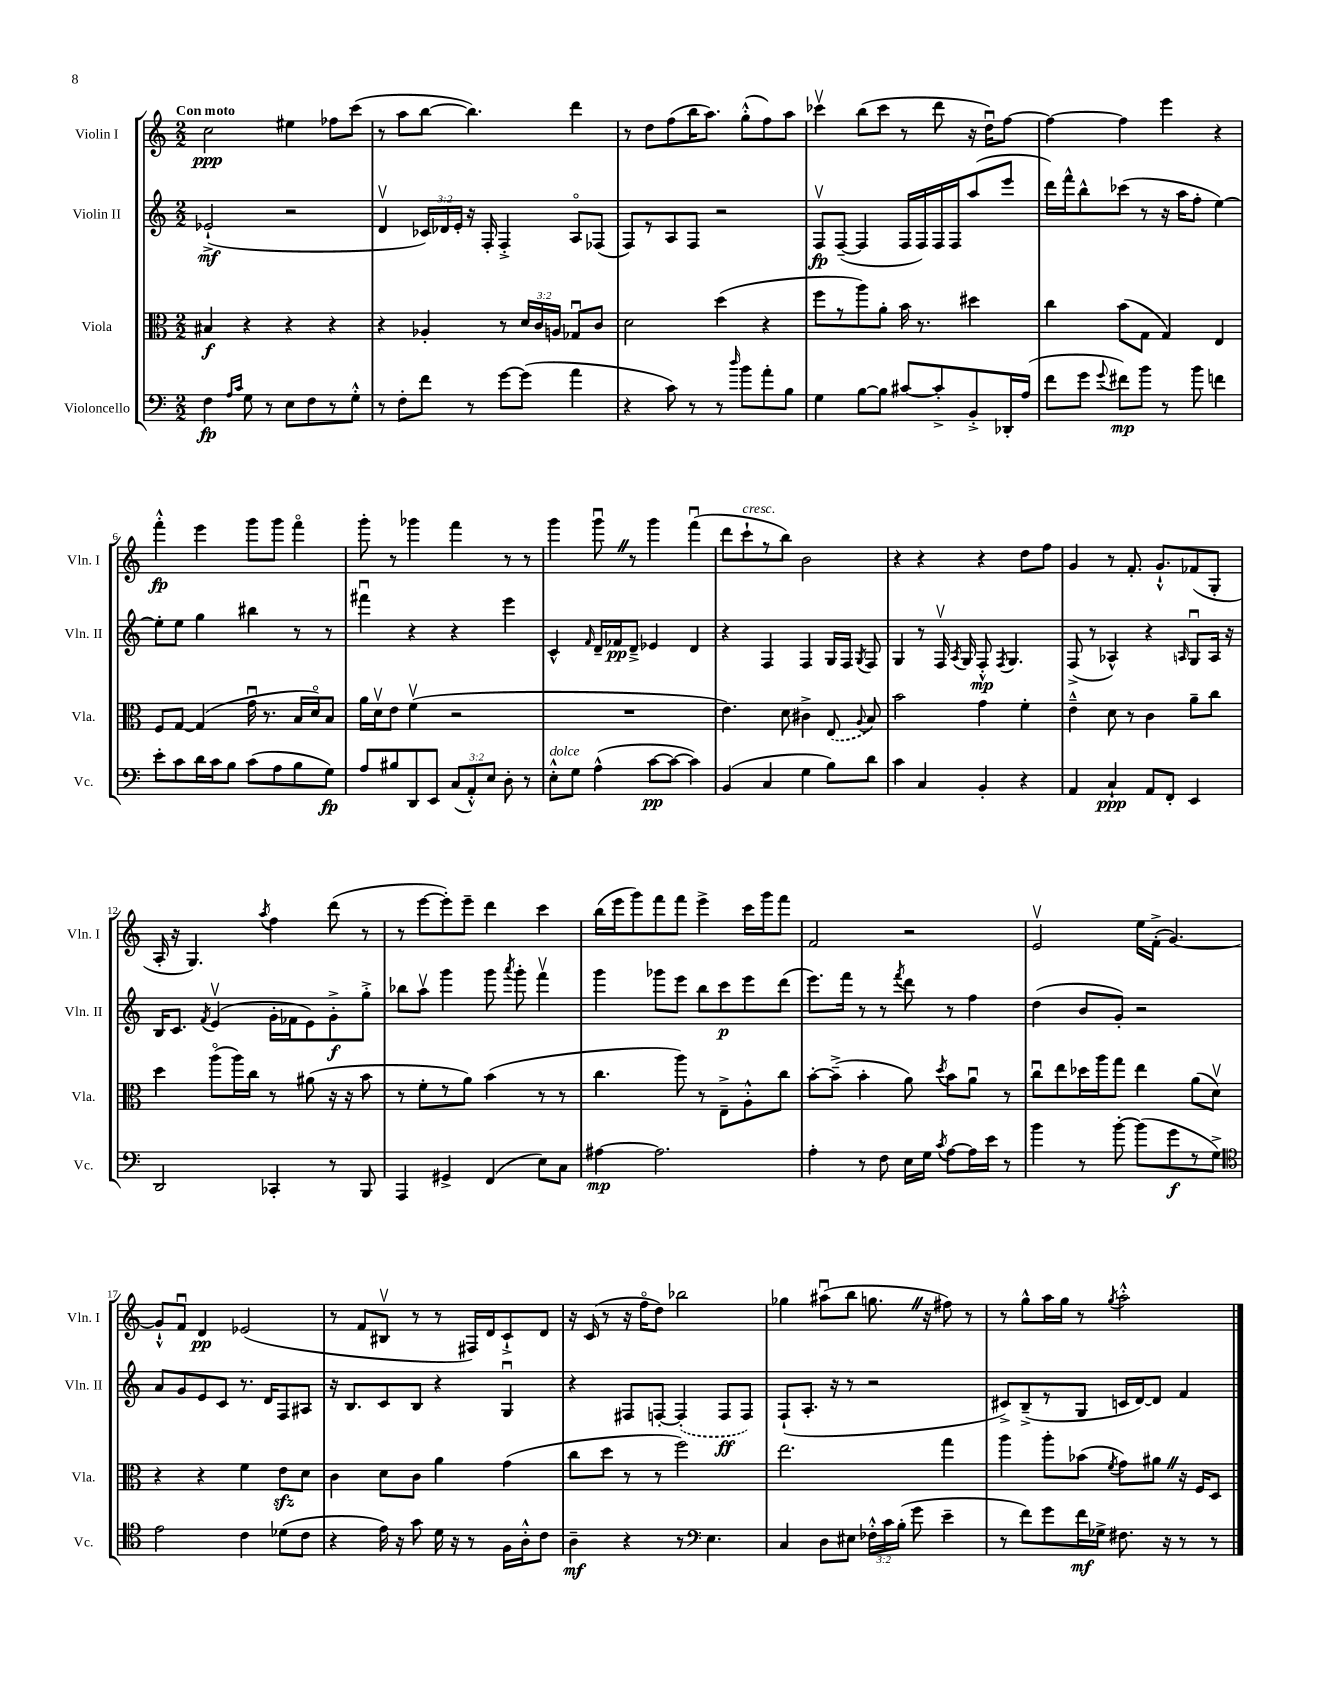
<<
\new StaffGroup <<
\new Staff = "s0" \with { instrumentName = "Violin I" shortInstrumentName = "Vln. I" } {
    \clef treble \key c \major \numericTimeSignature \time 2/2 \tempo "Con moto"
    \autoBeamOff c''2\ppp eis''4 fes''8[ c'''8]( |
    r8 a''8[ b''8]~ b''4.) d'''4 |
    r8 d''8[ f''8( b''16 a''8.]) g''8[-.-^( f''8) a''8] |
    ces'''4\upbow b''8[( ces'''8] r8 d'''8 r16 d''16[\downbow) f''8]~ |
    f''4~ f''4 e'''4 r4 |
    f'''4-.-^\fp e'''4 g'''8[ g'''8] f'''4\flageolet |
    g'''8-. r8 ges'''4 f'''4 r8 r8 |
    g'''4 g'''8\downbow \once \override BreathingSign.text = \markup { \musicglyph "scripts.caesura.straight" } \breathe r8 g'''4 f'''4\downbow( |
    d'''8[ c'''8-!^\markup { \italic "cresc." } r8 b''8]) b'2 |
    r4 r4 r4 d''8[ f''8] |
    g'4 r8 f'8.-. g'8.[-!-^ fes'8( g8]-. |
    a16-. r16 g4.) \acciaccatura { a''8 } f''4 d'''8( r8 |
    r8 e'''8[~ e'''8-.) e'''8]-- d'''4 c'''4 |
    b''16[( e'''16 g'''8) f'''8 f'''8] e'''4-> c'''16[ g'''16 f'''8] |
    f'2 r2 |
    e'2\upbow e''16[ f'16]-.->( g'4.~) |
    g'8[-!-^ f'8]\downbow d'4\pp ees'2( |
    r8 f'8[ bis8]\upbow r8 r8 fis16[) d'16 c'8-!-> d'8] |
    r16 c'16( r8 r16 f''16[\flageolet d''8]) bes''2 |
    ges''4 ais''8[\downbow( b''8] g''8. \once \override BreathingSign.text = \markup { \musicglyph "scripts.caesura.straight" } \breathe r16 fis''8) r8 |
    r8 g''8[-^ a''16 g''16] r8 \acciaccatura { g''8 } a''2-.-^ \bar "|." |
}
\new Staff = "s1" \with { instrumentName = "Violin II" shortInstrumentName = "Vln. II" } {
    \clef treble \key c \major \numericTimeSignature \time 2/2 \override Staff.TupletNumber.text = #tuplet-number::calc-fraction-text
    \autoBeamOff ees'2-!->\mf( r2 |
    d'4\upbow \tuplet 3/2 { ces'16[) des'16 e'16]-. } r16 f16-. f4-.-> a8[\flageolet fes8]( |
    f8[) r8 a8 f8] r2 |
    f8[\upbow\fp f8]~--( f4 f16[ f16) f16 f16 a''8( e'''8] |
    d'''16[) f'''16-^ b''8-^ ces'''8]( r8 r16 a''16[ f''8]-. e''4~) |
    e''8[-. e''8] g''4 bis''4 r8 r8 |
    fis'''4\downbow r4 r4 e'''4 |
    c'4-^ \grace { f'16 } d'16[-- fes'16\pp d'8]---> ees'4 d'4 |
    r4 f4 f4 g16[ f16] \acciaccatura { g8 } f8 |
    g4 r8 f16\upbow \acciaccatura { a8 } g16 f8-.-^\mp \acciaccatura { f8 } g4. |
    f8->( r8 aes4-^) r4 \grace { a16 } g8[\downbow a16] r16 |
    b16[ c'8.] \acciaccatura { f'8 } e'4\upbow( g'16[-. fes'16 e'8) g'8-.->\f g''8]-.-> |
    bes''8[ a''8]\upbow g'''4 g'''8 \acciaccatura { a'''8 } g'''8-. f'''4\upbow |
    g'''4 ges'''8[ e'''8] b''8[ c'''8\p e'''8 d'''8]( |
    e'''8.[) f'''16] r8 r8 \acciaccatura { f'''8 } d'''8 r8 f''4 |
    d''4( b'8[ g'8]-.) r2 |
    a'8[ g'8 e'8 c'8] r8. d'16[ f8 ais8] |
    r16 b8.[ c'8 b8] r4 g4\downbow |
    r4 fis8[ f8]~-. \once \slurDashed f4-.( f8[\ff f8]) |
    f8[-!( a8.]-. r16 r8 r2 |
    cis'8[->) b8--->( r8 g8] c'16[ d'16~) d'8] f'4 \bar "|." |
}
\new Staff = "s2" \with { instrumentName = "Viola" shortInstrumentName = "Vla." } {
    \clef alto \key c \major \numericTimeSignature \time 2/2 \override Staff.TupletNumber.text = #tuplet-number::calc-fraction-text
    \autoBeamOff bis4\f r4 r4 r4 |
    r4 aes4-. r8 \tuplet 3/2 { d'16[ c'16 a16] } ges8[\downbow c'8] |
    d'2 d''4( r4 |
    f''8[ r8 a''8) a'8]-. b'16 r8. dis''4 |
    c''4 b'8[( g8] g4) e4 |
    f8[ g8]~ g4( g'16\downbow r8. b16[ d'16\flageolet) b8] |
    a'16[ d'16\upbow e'8] f'4\upbow( r2 |
    R1 |
    e'4.) d'8 cis'4-> \once \slurDashed e8( \appoggiatura { a8 } b8) |
    b'2 g'4 f'4-. |
    e'4---^ d'8 r8 c'4 a'8[-- c''8] |
    d''4 a''8[\flageolet( a''16) c''16] r8 ais'8( r16 r16 b'8 |
    r8 f'8[-. r8 a'8]) b'4( r8 r8 |
    c''4. a''8) r8 e8[---> a8-.-^ c''8] |
    b'8[~-. b'8]--->( b'4-. a'8) \acciaccatura { d''8 } b'8[ a'8]\downbow r8 |
    c''8[\downbow e''8 des''16 a''16 g''8] e''4 a'8[( d'8]\upbow) |
    r4 r4 f'4 e'8[\sfz d'8] |
    c'4 d'8[ c'8] a'4 g'4( |
    c''8[ d''8] r8 r8 f''2) |
    e''2. g''4 |
    a''4 a''8[-. bes'8]( \acciaccatura { f'8 } g'8[) ais'8] \once \override BreathingSign.text = \markup { \musicglyph "scripts.caesura.straight" } \breathe r16 f16[ d8] \bar "|." |
}
\new Staff = "s3" \with { instrumentName = "Violoncello" shortInstrumentName = "Vc." } {
    \clef bass \key c \major \numericTimeSignature \time 2/2 \override Staff.TupletNumber.text = #tuplet-number::calc-fraction-text
    \autoBeamOff f4\fp \grace { a16[ c'16] } g8 r8 e8[ f8 r8 g8]-.-^ |
    r8 f8[-. f'8] r8 g'8[~ g'8]( a'4 |
    r4 c'8) r8 r8 \grace { d''16 } b'8[ a'8-. b8] |
    g4 b8[~ b8] cis'8[~ cis'8-.-> b,8-.-> des,16-. a16]( |
    f'8[ g'8] \appoggiatura { g'8 } fis'8[\mp) b'8] r8 b'8 f'4 |
    e'8[-. c'8 d'16 c'16 b8] c'8[( a8 b8 g8]\fp) |
    a8[ bis8 d,8 e,8] \tuplet 3/2 { c8[( a,8-.-^) e8] } d8-. r8 |
    e8[-.-^^\markup { \italic "dolce" } g8] a4-^( c'8[~\pp c'8]~ c'4) |
    b,4( c4 g4 b8[) d'8] |
    c'4 c4 b,4-. r4 |
    a,4 c4-!\ppp a,8[ f,8]-. e,4 |
    d,2 ces,4-. r8 b,,8 |
    a,,4 gis,4-> f,4( e8[) c8] |
    ais4~\mp ais2. |
    a4-. r8 f8 e16[ g16] \acciaccatura { c'8 } a8[~ a16 e'16] r8 |
    b'4 r8 b'8~-. b'8[( g'8\f r8 g8]->) |
    \clef tenor e'2 c'4 des'8[( c'8] |
    r4 e'16) r16 g'8 d'16 r16 r8 f16[ a16-.-^ c'8] |
    a4--\mf r4 r8 \clef bass e4. |
    c4 d8[ eis8] \tuplet 3/2 { fes16[-.-^ c'16 b16]-.( } g'8 e'4-- |
    r8 f'8[) g'8 f'16\mf ges16]-> fis8. r16 r8 r8 \bar "|." |
}
>>
>>
